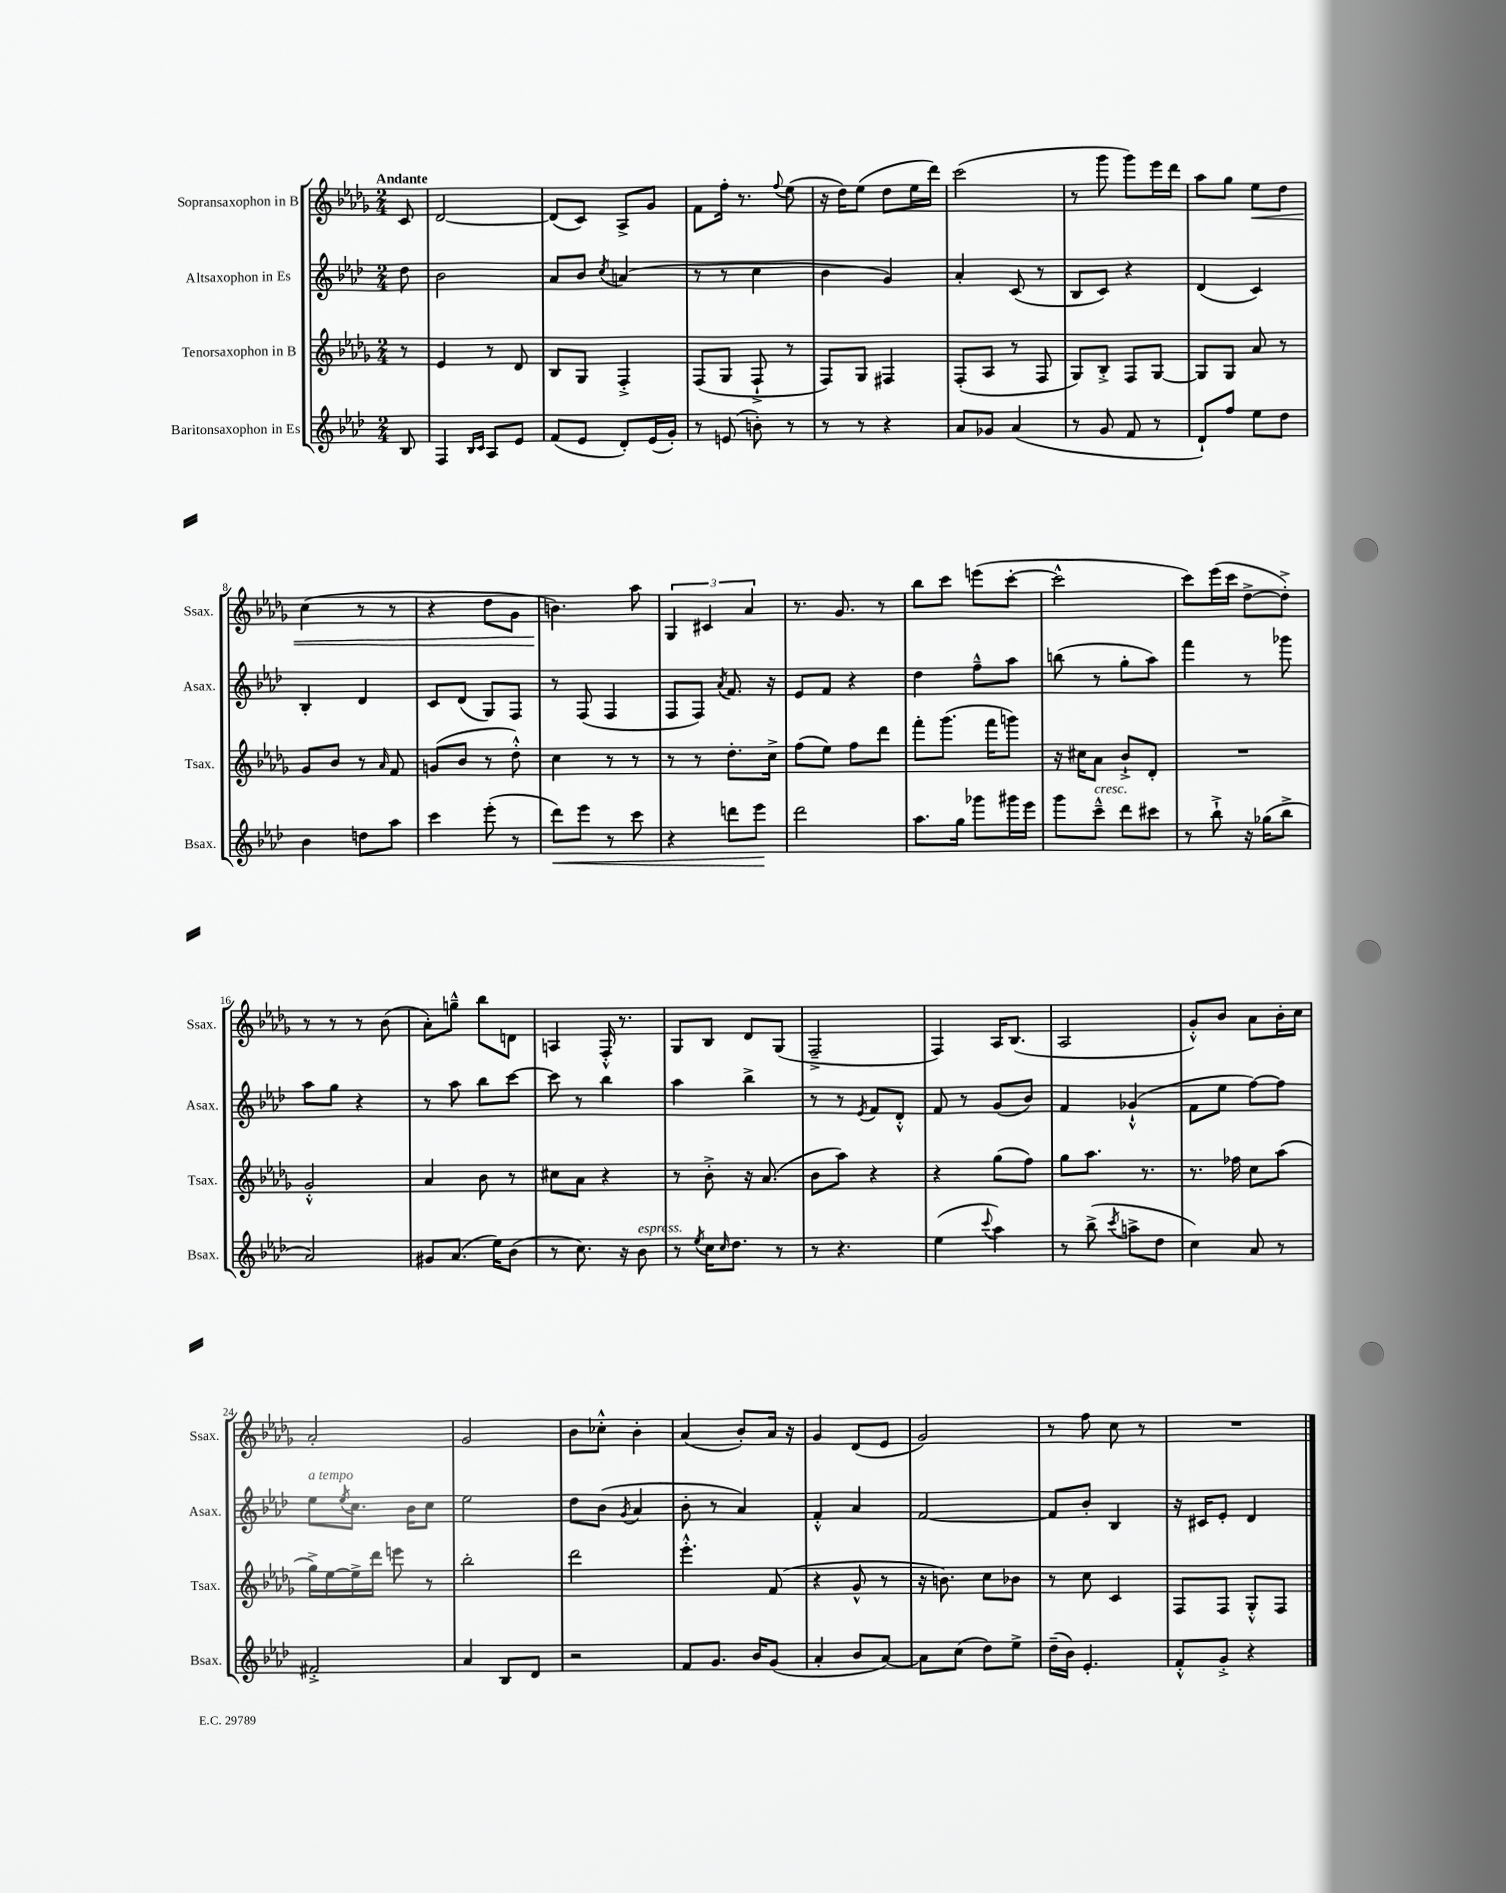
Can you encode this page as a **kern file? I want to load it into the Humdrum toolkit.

**kern	**kern	**kern	**kern
*staff4	*staff3	*staff2	*staff1
*clefG2	*clefG2	*clefG2	*clefG2
*k[b-e-a-d-]	*k[b-e-a-d-g-]	*k[b-e-a-d-]	*k[b-e-a-d-g-]
*M2/4	*M2/4	*M2/4	*M2/4
8B-	8r	8dd-	8c
=	=	=	=
4F	4e-	2b-	[2d-
16qqB-	.	.	.
16qqc	.	.	.
8A-	8r	.	.
8e-	8d-	.	.
=	=	=	=
(8f	8B-	8a-	(8d-]
8e-	8G-	8b-	8c)
.	.	8qcc	.
8d-')	4F'^	(4a	8A-^
(16e-	.	.	8g-
16g')	.	.	.
=	=	=	=
8r	(8F	8r	8f
(8e	8G-	8r	16ff'
.	.	.	8.r
8b')	8F`^	4cc	.
.	.	.	8qqff
8r	8r	.	(8ee-
=	=	=	=
8r	8F)	4b-	16r
.	.	.	16dd-)
8r	8G-	.	(8ee-
4r	4F#	4g)	8dd-
.	.	.	16ee-
.	.	.	16ddd-)
=	=	=	=
8a-	(8F'	4a-'	(2ccc
8g-	8A-	.	.
(4a-	8r	(8c	.
.	8F	8r	.
=	=	=	=
8r	8G-)	8B-	8r
8g	8B-'^	8c)	8ggg-
8f	8F	4r	8ggg-)
8r	[8G-	.	16eee-
.	.	.	16ddd-
=	=	=	=
8d-`)	8G-]	(4d-	8aa-
8ff	8G-	.	8gg-
8ee-	8a-	4c)	8ee-
8dd-	8r	.	8dd-
=	=	=	=
4b-	8g-	4B-'	(4cc
.	8b-	.	.
8dd	8r	4d-	8r
.	16qqa-	.	.
8aa-	8f	.	8r
=	=	=	=
4ccc	(8g	8c	4r
.	8b-	(8d-	.
(8eee-'	8r	8G)	8dd-
8r	8dd-'^^)	8F	8g-
=	=	=	=
8ddd-)	4cc	8r	4.b)
8eee-	.	(8F	.
8r	8r	4F	.
8ccc	8r	.	8aa-
=	=	=	=
4r	8r	8F	6G-
.	8r	8F)	.
.	.	.	6c#
.	.	8qa-	.
8ddd	8.dd-'	8.f	.
.	.	.	6a-
8eee-	.	.	.
.	16cc^	16r	.
=	=	=	=
2ddd-	(8ff	8e-	8.r
.	8ee-)	8f	.
.	.	.	8.g-
.	8ff	4r	.
.	8ddd-	.	8r
=	=	=	=
8.aa-	8fff'	4dd-	8bb-
.	(8.ggg-	.	8ccc
16gg	.	.	.
8ggg-	.	8ff~^^	(8eee
.	16fff	.	.
16ggg#	8ggg)	8aa-	[8ccc'
16eee-	.	.	.
=	=	=	=
8ggg	16r	(8bb	2ccc^^]
.	16cc#	.	.
8ccc~^^	8a-	8r	.
8ddd-	8b-`^	8gg'	.
8ccc#	8d-'	8aa-)	.
=	=	=	=
8r	2r	4fff	8ccc)
8bb-`^	.	.	(16eee-
.	.	.	16ccc
16r	.	8r	[8dd-^
(16gg-	.	.	.
8bb-^	.	8ggg-	8dd-'^])
=	=	=	=
2a-)	2g-'^^	8aa-	8r
.	.	8gg	8r
.	.	4r	8r
.	.	.	(8b-
=	=	=	=
8g#	4a-	8r	8a-')
(8.a-	.	8aa-	8gg~^^
.	8b-	8bb-	8bb-
16ee-)	.	.	.
(8b-	8r	[8ccc	8d
=	=	=	=
8r	8cc#	8ccc]	4A
8.cc)	8a-	8r	.
.	4r	4bb-	16F'^^
16r	.	.	8.r
8b-	.	.	.
=	=	=	=
8r	8r	4aa-	8G-
8qee-	.	.	.
16cc	8b-'^	.	8B-
16qqcc	.	.	.
8.dd-	.	.	.
.	16r	4bb-^	8d-
.	(8.a-	.	.
8r	.	.	(8G-
=	=	=	=
8r	8b-	8r	2F~^
4.r	8aa-)	8r	.
.	.	8qe-	.
.	4r	8f	.
.	.	8d-'^^	.
=	=	=	=
(4ee-	4r	8f	4F)
.	.	8r	.
8qqccc	.	.	.
4aa-)	(8gg-	(8g	16A-
.	.	.	(8.B-
.	8ff)	8b-)	.
=	=	=	=
8r	8gg-	4f	2A-
(8bb-^	8.aa-	.	.
8qccc	.	.	.
8aa^	.	(4g-`^^	.
.	8.r	.	.
8dd-	.	.	.
=	=	=	=
4cc)	8.r	8f	8g-'^^)
.	.	8ee-	8b-
.	16ff-	.	.
8a-	8cc	[8ff)	8a-
8r	(8aa-	8ff]	16b-'
.	.	.	16cc
=	=	=	=
2f#'^	16gg-^)	8ee-	2a-'
.	[16ee-	.	.
.	.	8qee-	.
.	16ee-^]	8.cc	.
.	16ddd-	.	.
.	8eee	.	.
.	.	16b-	.
.	8r	8cc	.
=	=	=	=
4a-	2bb-'	2ee-	2g-
8B-	.	.	.
8d-	.	.	.
=	=	=	=
2r	2ddd-	8dd-	8b-
.	.	(8b-	8cc-'^^
.	.	8qg	.
.	.	4a-	4b-'
=	=	=	=
8f	4.eee-'^^	8b-'	(4a-
8.g	.	8r	.
.	.	4a-)	8b-')
16b-	.	.	.
(8g	(8f	.	16a-
.	.	.	16r
=	=	=	=
4a-'	4r	4f'^^	4g-
8b-	8g-^^	4a-	(8d-
[8a-)	8r	.	8e-
=	=	=	=
8a-]	16r	[2f	2g-)
.	8.b)	.	.
(8cc	.	.	.
8dd-)	8cc	.	.
8ee-^	8b-	.	.
=	=	=	=
(16dd-~	8r	8f]	8r
16b-)	.	.	.
4.e-'	8cc	8b-'	8ff
.	4c	4B-	8cc
.	.	.	8r
=	=	=	=
8f'^^	8F	16r	2r
.	.	16c#	.
8g'^	8F	8e-'	.
4r	8G-'^^	4d-	.
.	8F	.	.
==	==	==	==
*-	*-	*-	*-
